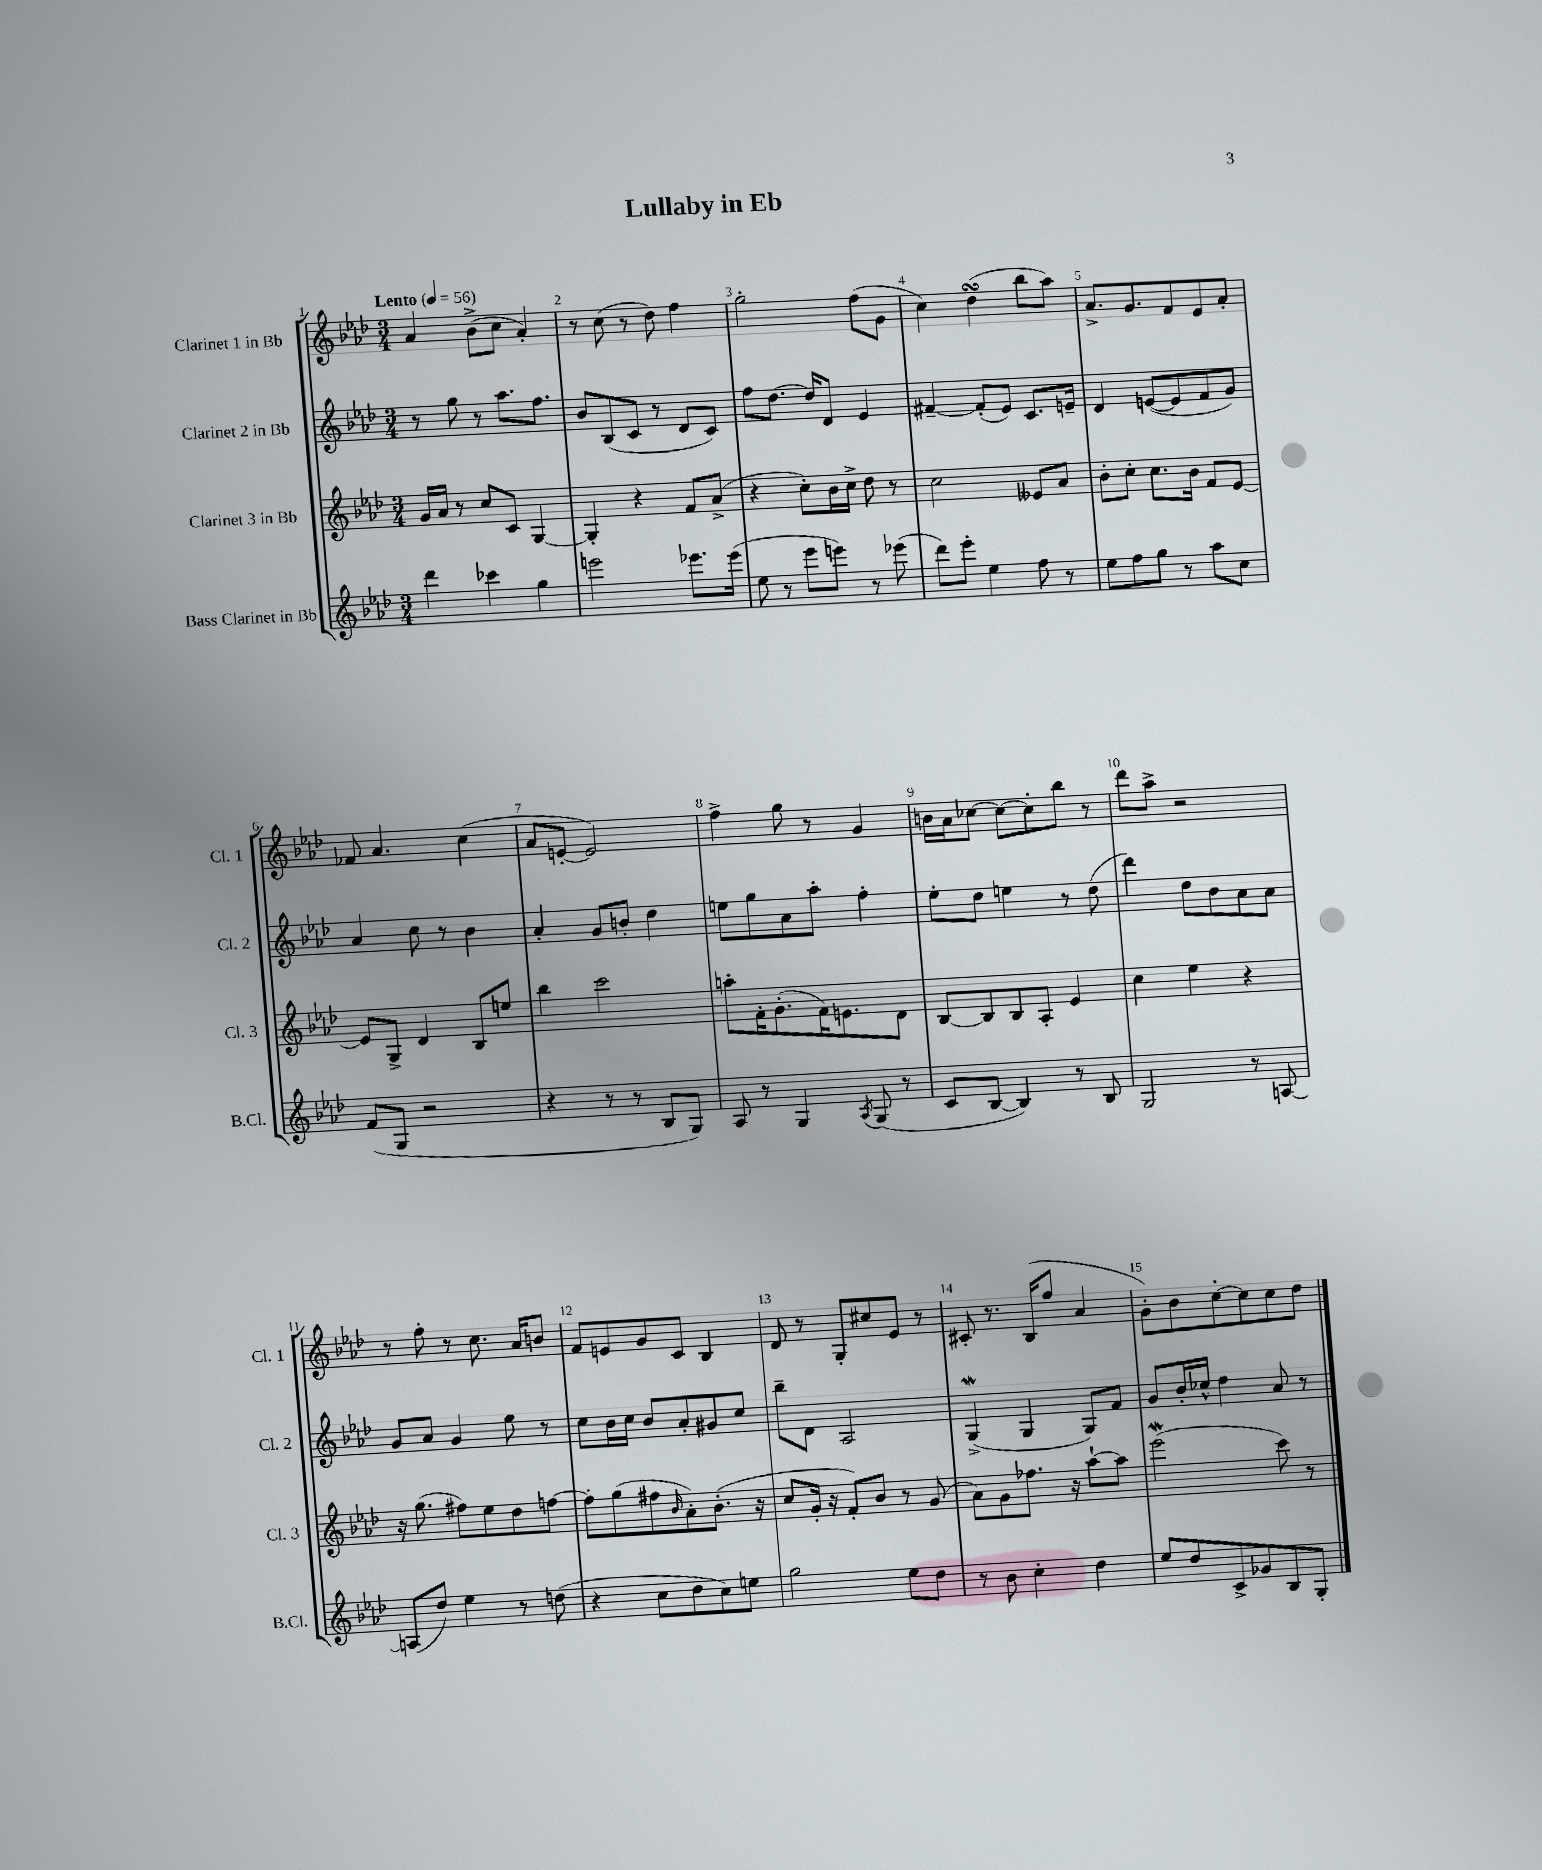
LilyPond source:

\header { title = "Lullaby in Eb" }
<<
\new StaffGroup <<
\new Staff = "s0" \with { instrumentName = "Clarinet 1 in Bb" shortInstrumentName = "Cl. 1" } {
    \clef treble \key aes \major \numericTimeSignature \time 3/4 \tempo "Lento" 4 = 56
    aes'4 bes'8->( c''8 aes'4-.) |
    r8 c''8( r8 des''8) f''4 |
    g''2-. f''8( g'8 |
    c''4) des''4\turn( bes''8 aes''8) |
    aes'8.-> g'8. f'8 ees'8 aes'8-. |
    fes'8 aes'4. c''4( |
    aes'8 e'8~-. e'2) |
    f''4-> g''8 r8 g'4 |
    b'16 aes'16 ces''8~ ces''8~ ces''8-. bes''8 r8 |
    des'''8 aes''8-> r2 |
    r8 f''8-. r8 c''8. aes'16 b'8 |
    f'8 e'8 g'8 c'8 bes4 |
    des'8 r8 g8-. cis''8 ees'8 r8 |
    cis'8-. r8. bes16( f''8 aes'4 |
    g'8-.) bes'8 c''8~-. c''8 c''8 des''8 \bar "|." |
}
\new Staff = "s1" \with { instrumentName = "Clarinet 2 in Bb" shortInstrumentName = "Cl. 2" } {
    \clef treble \key aes \major \numericTimeSignature \time 3/4
    r8 g''8 r8 aes''8. f''8. |
    bes'8 bes8( c'8 r8 des'8 c'8) |
    f''8 des''8.~ des''16 des'8 ees'4 |
    fis'4~-- fis'8-.( ees'8) c'8. e'16-- |
    des'4 e'8~( e'8 f'8 g'8) |
    aes'4 c''8 r8 bes'4 |
    aes'4-. g'8 b'8-. des''4 |
    e''8 g''8 aes'8 aes''8-. f''4-. |
    ees''8-. des''8 e''4 r8 des''8( |
    des'''4) des''8 bes'8 aes'8 aes'8 |
    g'8 aes'8 g'4 ees''8 r8 |
    c''8 bes'16 c''16 bes'8 aes'8-. gis'8 c''8 |
    bes''8-- des'8 aes2 |
    g4->\mordent( g4 g8) f'8 |
    g'8 bes'16-. ces''16-^ des''4 aes'8 r8 \bar "|." |
}
\new Staff = "s2" \with { instrumentName = "Clarinet 3 in Bb" shortInstrumentName = "Cl. 3" } {
    \clef treble \key aes \major \numericTimeSignature \time 3/4
    g'16 aes'16 r8 c''8 c'8 g4~ |
    g4-. r4 f'8 aes'8->( |
    r4 c''8-.) bes'16 c''16-> des''8 r8 |
    c''2 eeses'8 aes'8 |
    bes'8-. c''8-. c''8. bes'16 f'8 ees'8~ |
    ees'8 g8-> des'4 bes8 e''8 |
    bes''4 c'''2 |
    a''8-. f'16-. g'8.-.( f'16) e'8. des'8 |
    bes8~ bes8 bes8 aes8-. ees'4 |
    c''4 ees''4 r4 |
    r16 g''8.( fis''8) ees''8 des''8 f''8~ |
    f''8-. g''8( fis''8 \grace { bes'16 } aes'8-.) bes'8.-.( r16 |
    c''8 g'16-. r16 f'8-.) bes'8 r8 g'8( |
    aes'8) g'8 fes''8. r16 aes''8~-! aes''8 |
    ees'''2\mordent( c'''8) r8 \bar "|." |
}
\new Staff = "s3" \with { instrumentName = "Bass Clarinet in Bb" shortInstrumentName = "B.Cl." } {
    \clef treble \key aes \major \numericTimeSignature \time 3/4
    des'''4 ces'''4 g''4 |
    e'''2 ees'''8. ees'''16( |
    ees''8 r8 ees'''8 e'''8) r8 ees'''8( |
    des'''8) ees'''8-. ees''4 f''8 r8 |
    ees''8 f''8 g''8 r8 aes''8 c''8 |
    f'8( g8 r2 |
    r4 r8 r8 bes8 g8) |
    aes8 r8 g4 \acciaccatura { aes8 } g8( r8 |
    c'8 bes8~ bes4) r8 bes8 |
    g2 r8 a8~ |
    a8( des''8) ees''4 r8 d''8( |
    r4 c''8 des''8 c''8) e''8 |
    g''2 ees''8 des''8 |
    r8 bes'8 c''4-. des''4 |
    ees''8 des''8 c'8-> ges'8 bes8 g8-. \bar "|." |
}
>>
>>
\layout { \context { \Score \override BarNumber.break-visibility = ##(#f #t #t) barNumberVisibility = #all-bar-numbers-visible } }
